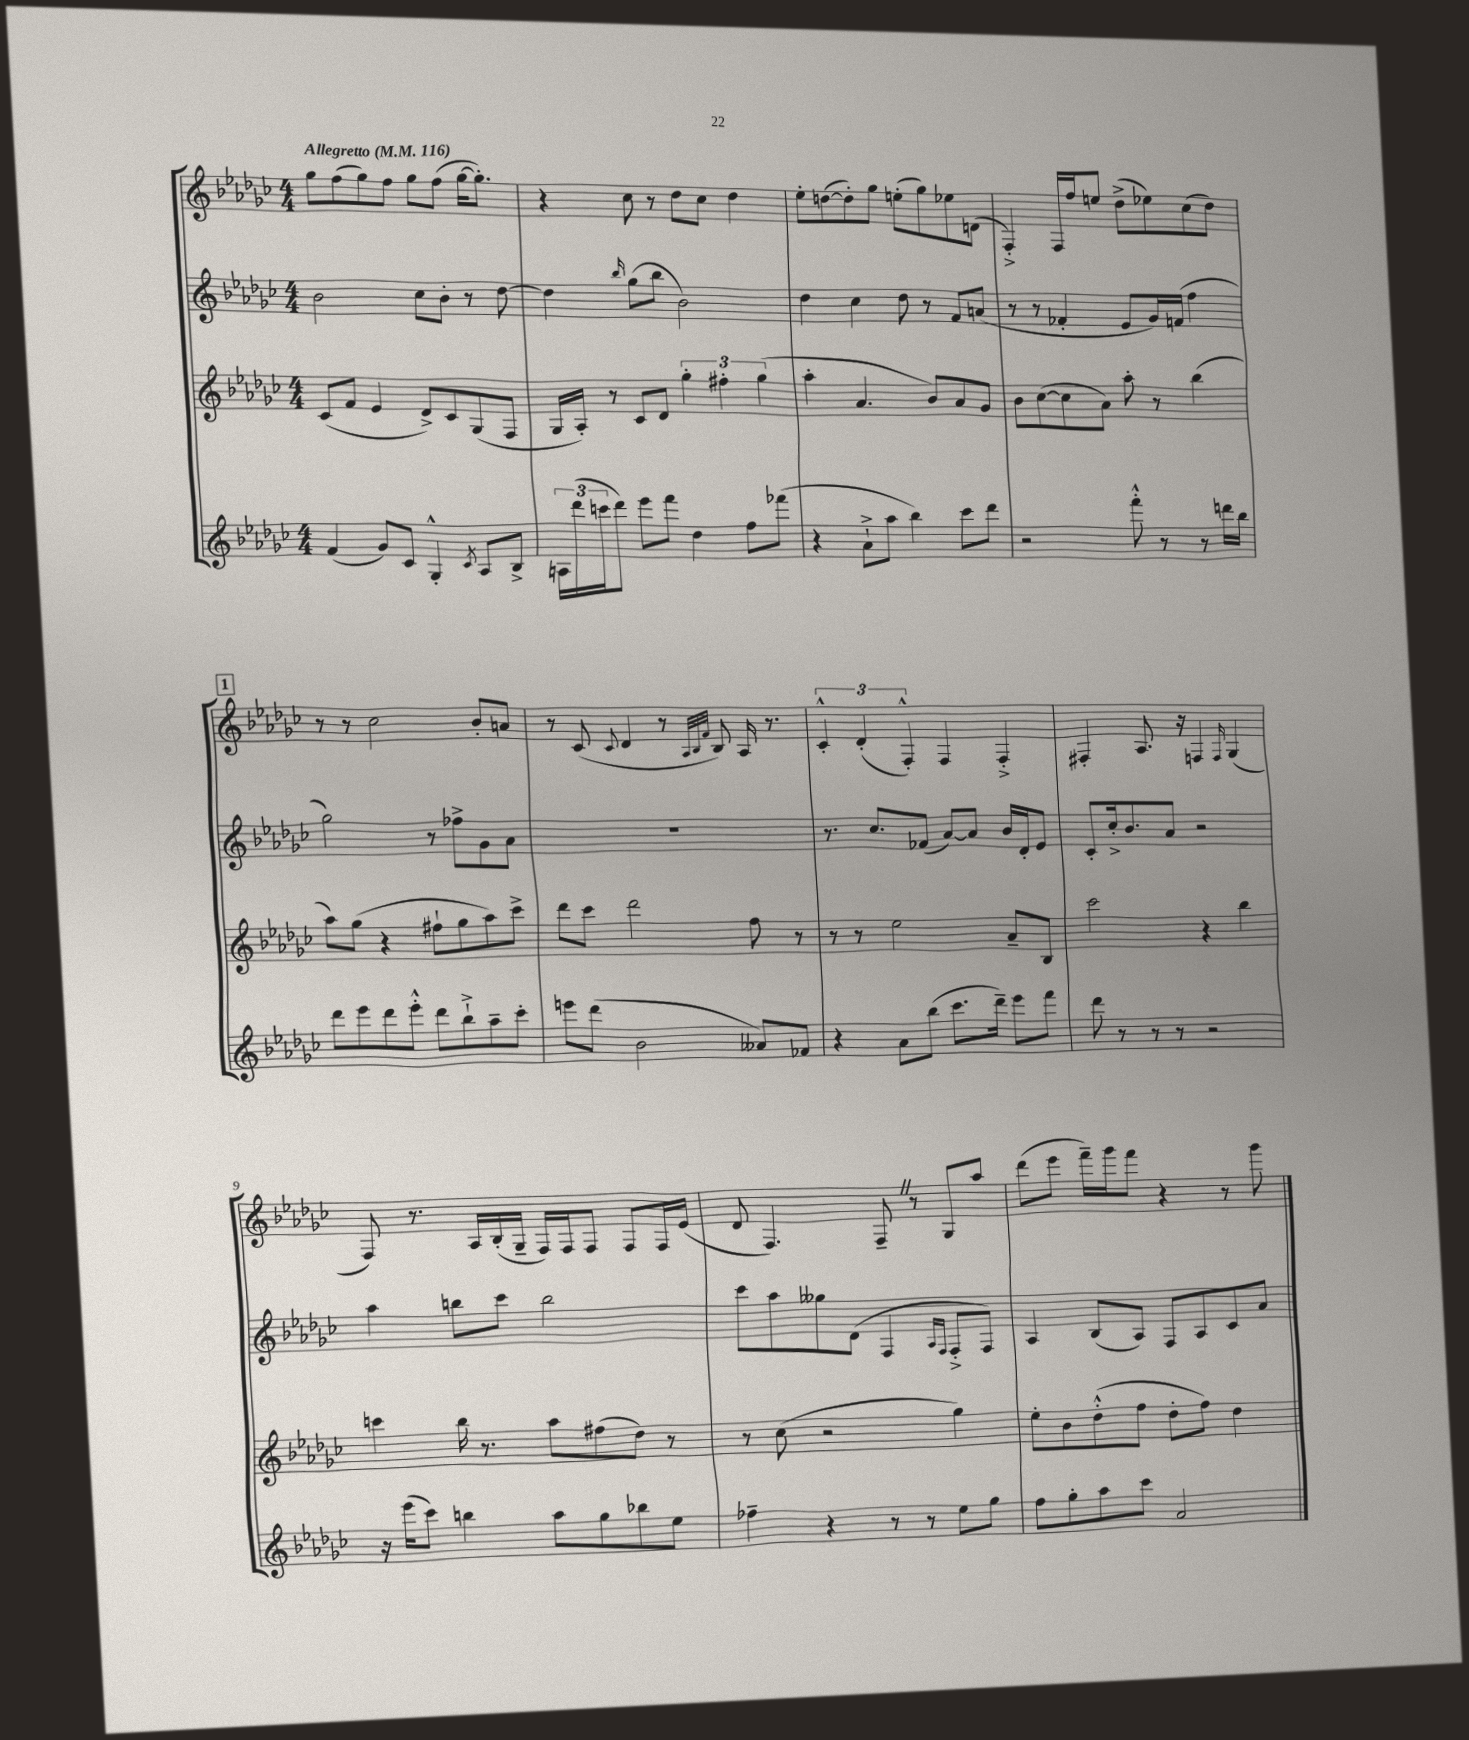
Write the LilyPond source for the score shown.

<<
\new StaffGroup <<
\new Staff = "s0" {
    \clef treble \key ges \major \numericTimeSignature \time 4/4 \tempo "Allegretto" 4 = 116
    ges''8 f''8( ges''8) f''8 ges''8 f''8( ges''16~ ges''8.-.) |
    r4 ces''8 r8 des''8 ces''8 des''4 |
    ees''8-. d''8~( d''8-.) ges''8 e''8-.( ges''8) ees''8 d'8( |
    f4-.->) f16 f''16 e''8 des''8->( ees''8) ces''8( des''8) |
    \mark \markup { \box "1" } r8 r8 ces''2 bes'8-. a'8 |
    r8 ces'8( \appoggiatura { ces'8 } des'4 r8 \grace { aes32 bes32 f'32 } bes8) aes16 r8. |
    \tuplet 3/2 { ces'4-.-^ des'4-.( f4-.-^) } f4 f4-.-> |
    fis4-. aes8. r16 f4 \grace { f16 } ges4( |
    f8) r8. aes16 bes16-.( ges16-- f16) f16 f8 f8 f16 ees'16( |
    des'8 f4.) f8-- \once \override BreathingSign.text = \markup { \musicglyph "scripts.caesura.straight" } \breathe r8 ges8 aes''8 |
    des'''8( ees'''8 f'''16--) ges'''16 f'''8 r4 r8 ges'''8 \bar "|." |
}
\new Staff = "s1" {
    \clef treble \key ges \major \numericTimeSignature \time 4/4
    bes'2 ces''8 bes'8-. r8 des''8~ |
    des''4 \grace { bes''16 } ges''8( bes''8 bes'2) |
    des''4 ces''4 des''8 r8 f'8 a'8( |
    r8 r8 fes'4-. ees'8 ges'16) f'16( f''4 |
    \mark \markup { \box "1" } ges''2) r8 fes''8-> ges'8 aes'8 |
    R1 |
    r8. ces''8. fes'8( aes'8~) aes'8 bes'16 des'16-. ees'8 |
    ces'8-. ces''16-.-> bes'8. aes'8 r2 |
    aes''4 b''8 ces'''8 b''2 |
    ces'''8 aes''8 geses''8 des'8( f4 \grace { aes16 f16 } f8-.-> f8) |
    aes4 bes8( aes8) f8 aes8 ces'8 aes'8 \bar "|." |
}
\new Staff = "s2" {
    \clef treble \key ges \major \numericTimeSignature \time 4/4
    ces'8( f'8 ees'4 des'8->) ces'8 ges8( f8 |
    ges16 aes16-.) r8 ces'8 des'8 \tuplet 3/2 { ges''4-. fis''4-. ges''4( } |
    aes''4-. aes'4. bes'8) aes'8 ges'8 |
    bes'8 ces''8~( ces''8 aes'8) aes''8-. r8 bes''4( |
    \mark \markup { \box "1" } aes''8) ges''8( r4 fis''8-! ges''8 aes''8) ces'''8-> |
    des'''8 ces'''8 des'''2 f''8 r8 |
    r8 r8 ees''2 aes'8-- bes8 |
    ces'''2 r4 bes''4 |
    c'''4 bes''16 r8. aes''8 fis''8( des''8) r8 |
    r8 ces''8( r2 ges''4) |
    ees''8-. bes'8 des''8-.-^( f''8 des''8-. f''8) des''4 \bar "|." |
}
\new Staff = "s3" {
    \clef treble \key ges \major \numericTimeSignature \time 4/4
    f'4( ges'8) ces'8 ges4-.-^ \acciaccatura { ces'8 } aes8 bes8-> |
    \tuplet 3/2 { a16 des'''16( c'''16 } des'''8) ees'''8 f'''8 des''4 f''8 fes'''8( |
    r4 aes'8-!-> aes''8 bes''4) ces'''8 des'''8 |
    r2 f'''8-.-^ r8 r8 d'''16 bes''16 |
    \mark \markup { \box "1" } des'''8 ees'''8 des'''8 ees'''8-.-^ des'''8 bes''8-!-> aes''8-- ces'''8-. |
    e'''8 des'''8( bes'2 aeses'8) fes'8 |
    r4 aes'8 bes''8( ces'''8. des'''16--) ees'''8 f'''8 |
    des'''8 r8 r8 r8 r2 |
    r16 ees'''16( ces'''8) b''4 aes''8 ges''8 bes''8 ees''8 |
    fes''4-- r4 r8 r8 ees''8 ges''8 |
    f''8 ges''8-. aes''8 ces'''8 aes'2 \bar "|." |
}
>>
>>
